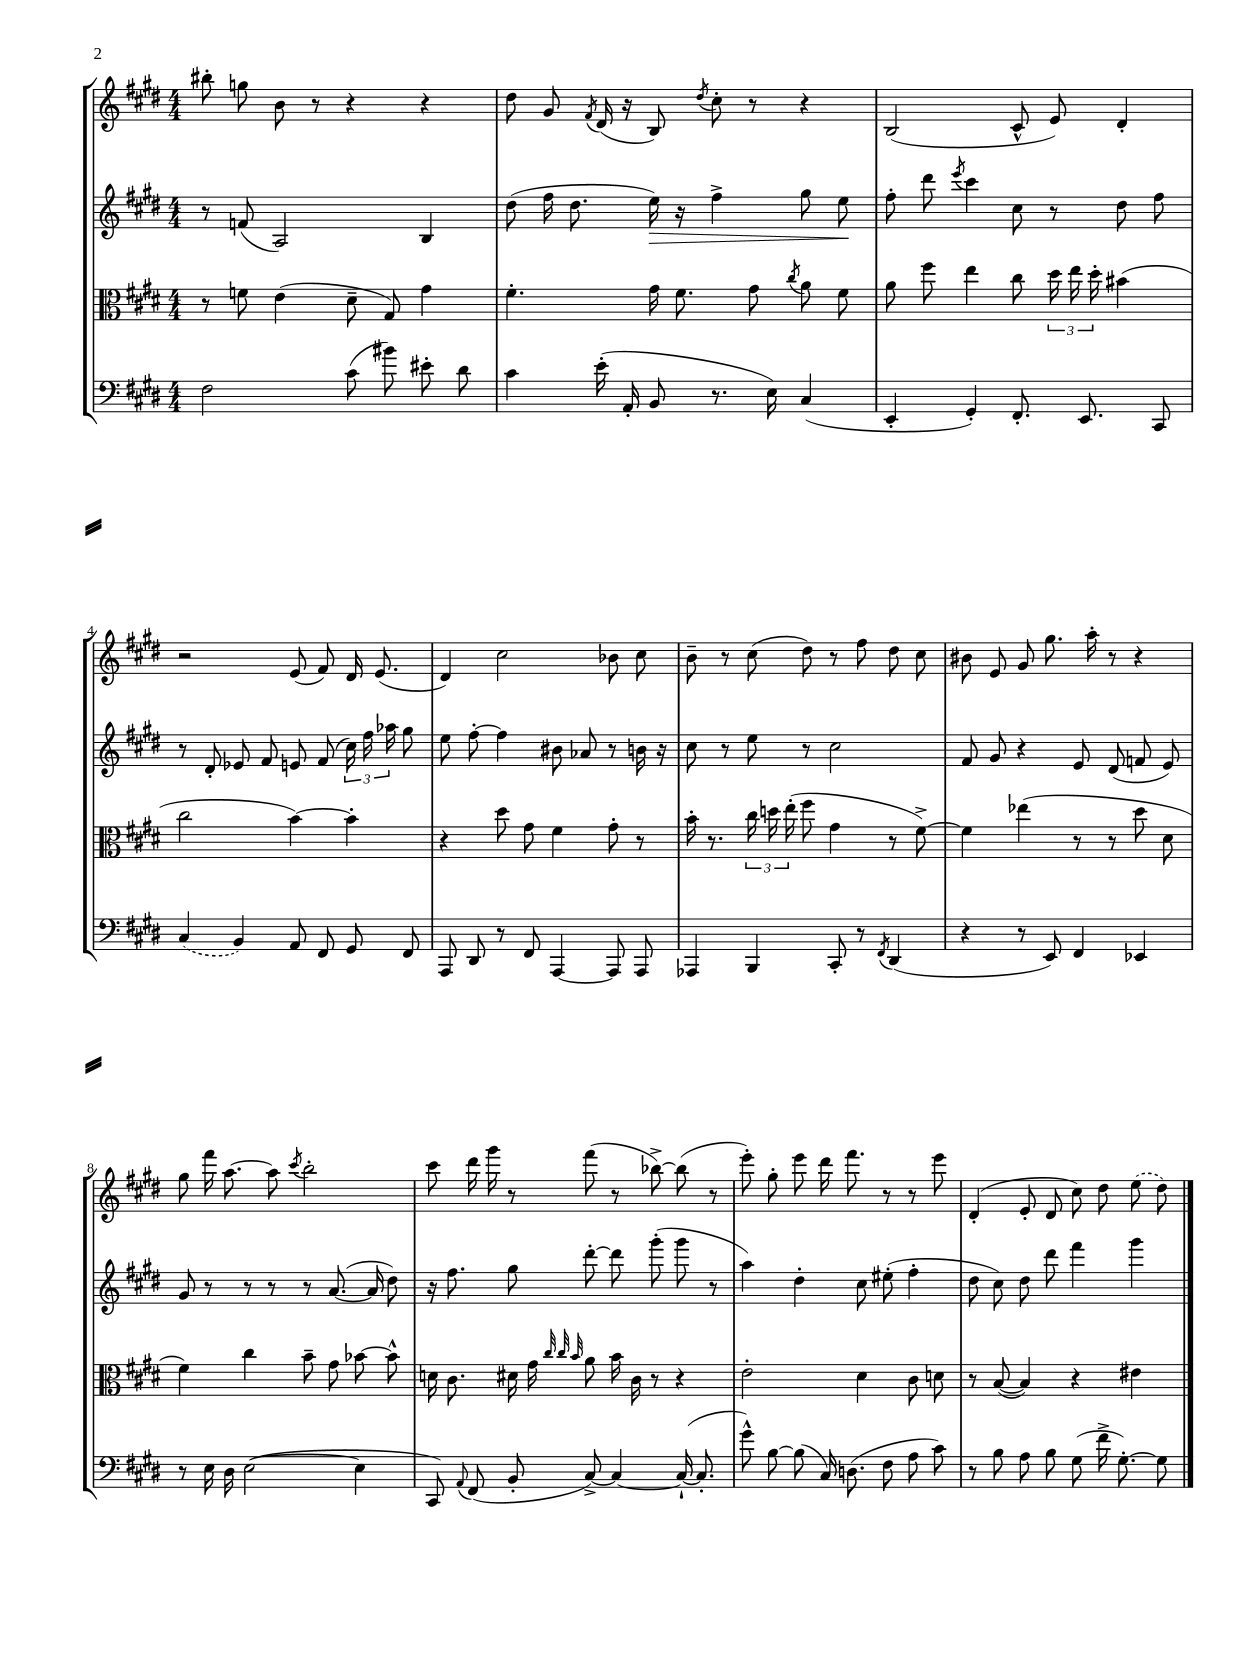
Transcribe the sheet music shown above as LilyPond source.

<<
\new StaffGroup <<
\new Staff = "s0" {
    \clef treble \key e \major \numericTimeSignature \time 4/4
    \autoBeamOff bis''8-. g''8 b'8 r8 r4 r4 |
    dis''8 gis'8 \acciaccatura { fis'8 } dis'16( r16 b8) \acciaccatura { dis''8 } cis''8-. r8 r4 |
    b2( cis'8-^ e'8) dis'4-. |
    r2 e'8( fis'8) dis'16 e'8.( |
    dis'4) cis''2 bes'8 cis''8 |
    b'8-- r8 cis''8( dis''8) r8 fis''8 dis''8 cis''8 |
    bis'8 e'8 gis'8 gis''8. a''16-. r8 r4 |
    gis''8 fis'''16 a''8.~ a''8 \acciaccatura { cis'''8 } b''2-. |
    cis'''8 dis'''16 gis'''16 r8 fis'''8( r8 bes''8~->) bes''8( r8 |
    e'''8-.) gis''8-. e'''8 dis'''16 fis'''8. r8 r8 e'''8 |
    dis'4-.( e'8-. dis'8 cis''8) dis''8 \once \slurDashed e''8( dis''8) \bar "|." |
}
\new Staff = "s1" {
    \clef treble \key e \major \numericTimeSignature \time 4/4
    \autoBeamOff r8 f'8( a2) b4 |
    dis''8( fis''16 dis''8. e''16\>) r16 fis''4-> gis''8 e''8\! |
    fis''8-. dis'''8 \acciaccatura { e'''8 } cis'''4 cis''8 r8 dis''8 fis''8 |
    r8 dis'8-. ees'8 fis'8 e'8 fis'8( \tuplet 3/2 { cis''16) fis''16 aes''16 } gis''8 |
    e''8 fis''8~-. fis''4 bis'8 aes'8 r8 b'16 r16 |
    cis''8 r8 e''8 r8 cis''2 |
    fis'8 gis'8 r4 e'8 dis'8( f'8 e'8) |
    gis'8 r8 r8 r8 r8 a'8.~( a'16 dis''8) |
    r16 fis''8. gis''8 dis'''8~-. dis'''8 gis'''8-.( gis'''8 r8 |
    a''4) dis''4-. cis''8 eis''8-.( fis''4-. |
    dis''8 cis''8) dis''8 dis'''8 fis'''4 gis'''4 \bar "|." |
}
\new Staff = "s2" {
    \clef alto \key e \major \numericTimeSignature \time 4/4
    \autoBeamOff r8 f'8 e'4( dis'8-- gis8) gis'4 |
    fis'4.-. gis'16 fis'8. gis'8 \acciaccatura { cis''8 } a'8 fis'8 |
    a'8 fis''8 e''4 cis''8 \tuplet 3/2 { dis''16 e''16 dis''16-. } bis'4( |
    cis''2 b'4~) b'4-. |
    r4 dis''8 gis'8 fis'4 gis'8-. r8 |
    b'16-. r8. \tuplet 3/2 { cis''16 d''16 e''16-.( } fis''8 gis'4 r8 fis'8~->) |
    fis'4 ees''4( r8 r8 dis''8 dis'8 |
    fis'4) cis''4 b'8-- gis'8 bes'8~ bes'8-^ |
    d'16 cis'8. dis'16 gis'16 \grace { cis''32 cis''32 b'32 } a'8 b'16 cis'16 r8 r4 |
    e'2-. dis'4 cis'8 d'8 |
    r8 b8~( b4) r4 eis'4 \bar "|." |
}
\new Staff = "s3" {
    \clef bass \key e \major \numericTimeSignature \time 4/4
    \autoBeamOff fis2 cis'8( bis'8) eis'8-. dis'8 |
    cis'4 e'16-.( a,16-. b,8 r8. e16) cis4( |
    e,4-. gis,4-.) fis,8.-. e,8. cis,8 |
    \once \slurDashed cis4( b,4) a,8 fis,8 gis,8 fis,8 |
    a,,8 dis,8 r8 fis,8 a,,4~ a,,8 a,,8 |
    aes,,4 b,,4 cis,8-. r8 \acciaccatura { fis,8 } dis,4( |
    r4 r8 e,8) fis,4 ees,4 |
    r8 e16 dis16 e2~( e4 |
    cis,8) \appoggiatura { a,8 } fis,8( b,8-. cis8~->) cis4~ cis16~-!( cis8.-. |
    gis'8-^) b8~ b8( cis16) d8.( fis8 a8 cis'8) |
    r8 b8 a8 b8 gis8( fis'16-> gis8.~-.) gis8 \bar "|." |
}
>>
>>
